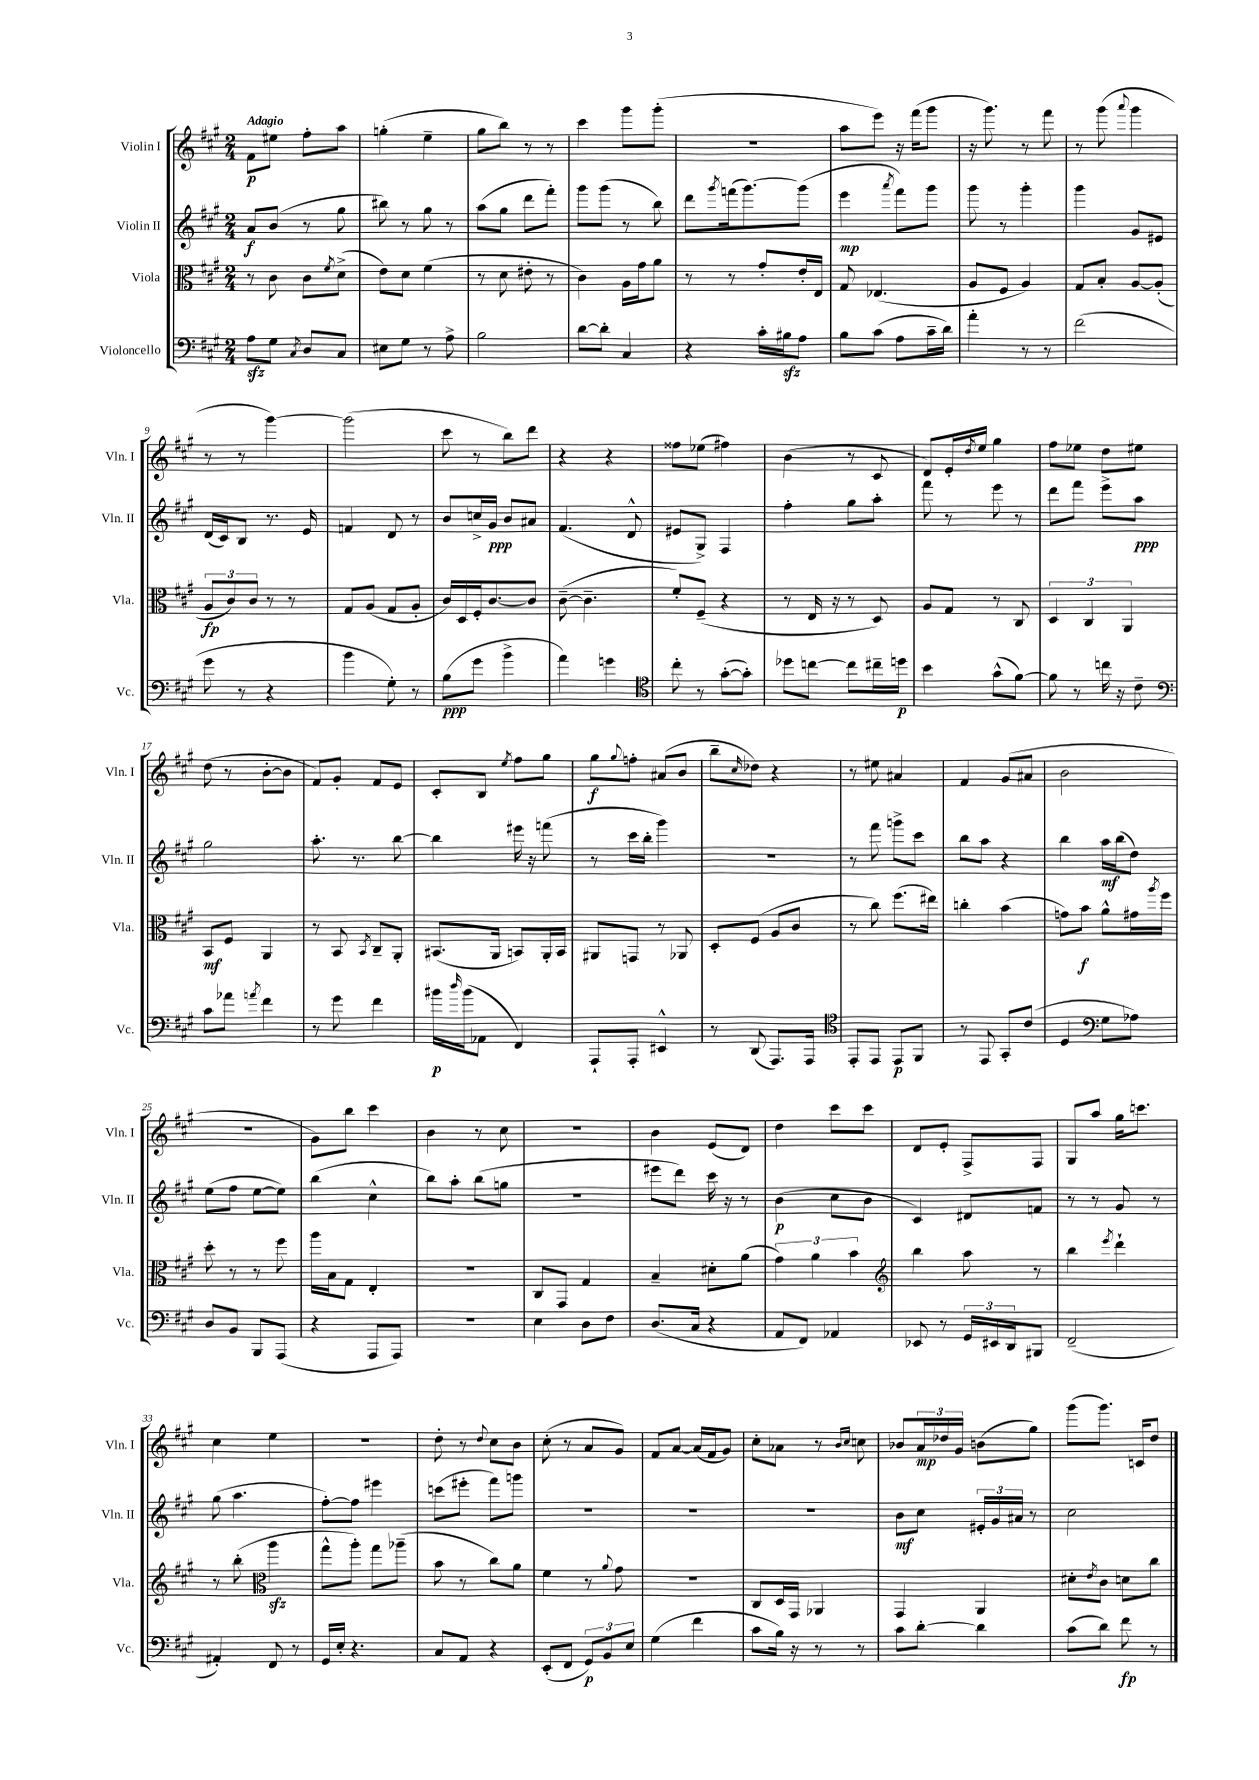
<<
\new StaffGroup <<
\new Staff = "s0" \with { instrumentName = "Violin I" shortInstrumentName = "Vln. I" } {
    \clef treble \key a \major \numericTimeSignature \time 2/4 \tempo "Adagio"
    fis'8\p eis''8 fis''8-. a''8 |
    g''4-.( e''4-- |
    gis''8 b''8) r8 r8 |
    cis'''4 gis'''8 gis'''8-.( |
    R2 |
    a''8 e'''8) r16 fis'''16( gis'''8 |
    r16 gis'''8.) r8 fis'''8 |
    r8 gis'''8( \appoggiatura { a'''8 } gis'''4 |
    r8 r8 gis'''4~) |
    gis'''2( |
    cis'''8 r8 b''8) d'''8 |
    r4 r4 |
    fisis''8 ees''8( fis''4) |
    b'4( r8 cis'8 |
    d'8) e'16-. \acciaccatura { d''8 } e''16 gis''4 |
    fis''8 ees''8 d''8 eis''8 |
    d''8( r8 b'8~-. b'8 |
    fis'8) gis'8-. fis'8 e'8 |
    cis'8-. b8 \acciaccatura { e''8 } fis''8 gis''8 |
    gis''8\f \appoggiatura { gis''8 } f''8-. ais'8( b'8 |
    b''8-- \grace { cis''16 } des''8) r4 |
    r8 eis''8 ais'4 |
    fis'4 gis'8( ais'8 |
    b'2 |
    R2 |
    gis'8) b''8 cis'''4 |
    b'4 r8 cis''8 |
    R2 |
    b'4 e'8( d'8) |
    d''4 cis'''8 cis'''8 |
    d'8 e'8-. fis8-> fis8 |
    gis8 a''8 gis''16 c'''8. |
    cis''4 e''4 |
    r2 |
    d''8-. r8 \appoggiatura { d''8 } cis''8 b'8 |
    cis''8-.( r8 a'8 gis'8) |
    fis'8 a'8~ a'16( fis'16 gis'8) |
    cis''8-. aes'8 r8 \grace { b'16 cis''16 } c''8 |
    bes'8 \tuplet 3/2 { a'16\mp des''16 gis'16 } b'8( gis''8) |
    gis'''8( gis'''8.) c'16 d''8 \bar "|." |
}
\new Staff = "s1" \with { instrumentName = "Violin II" shortInstrumentName = "Vln. II" } {
    \clef treble \key a \major \numericTimeSignature \time 2/4
    a'8\f b'8( r8 gis''8 |
    bis''8) r8 gis''8 r8 |
    a''8( gis''8 d'''8 fis'''8-.) |
    gis'''8 gis'''8( r8 b''8) |
    d'''8 \acciaccatura { gis'''8 } f'''16( gis'''8.~) gis'''8( |
    e'''4\mp \acciaccatura { a'''8 } fis'''8) gis'''8 |
    gis'''8 r8 gis'''4-. |
    gis'''4 gis'8 eis'8 |
    d'16( cis'16) b8 r8. e'16 |
    f'4 d'8 r8 |
    b'8 c''16-> gis'16\ppp b'8 ais'8 |
    fis'4.( d'8-^ |
    eis'8 gis8->) fis4 |
    fis''4-. gis''8 a''8-. |
    fis'''8 r8 e'''8 r8 |
    d'''8 fis'''8 e'''8-> a''8\ppp |
    gis''2 |
    a''8.-. r8. b''8~ |
    b''4 eis'''16 r16 f'''8( |
    r8 cis'''16 b''16-. gis'''4) |
    r2 |
    r8 fis'''8 g'''8-> cis'''8 |
    b''8 a''8 r4 |
    b''4 a''16\mf b''16( d''8) |
    e''8( fis''8 e''8~ e''8) |
    b''4( cis''4-^ |
    b''8) a''8-. b''8( g''8 |
    r2 |
    eis'''8 d'''8) cis'''16 r16 r8 |
    b'4\p( cis''8 b'8 |
    cis'4) dis'8 f'8 |
    r8 r8 gis'8 r8 |
    gis''8( a''4. |
    fis''8~-.) fis''8 eis'''4 |
    c'''8( eis'''8-. fis'''8) g'''8 |
    R2 |
    R2 |
    R2 |
    b'8\mf cis''8 \tuplet 3/2 { eis'16-. gis'16 ais'16 } r8 |
    cis''2 \bar "|." |
}
\new Staff = "s2" \with { instrumentName = "Viola" shortInstrumentName = "Vla." } {
    \clef alto \key a \major \numericTimeSignature \time 2/4
    r8 cis'8 cis'8 \acciaccatura { fis'8 } d'8->( |
    e'8) d'8 fis'4( |
    r8 d'8 eis'8-. r8 |
    cis'4) a16 gis'16 a'8 |
    r8 r8 gis'8-. e'16-. e16 |
    gis8 ees4.( |
    a8 fis8 a4) |
    gis8 b8-. a8~ a8-.( |
    \tuplet 3/2 { a8\fp cis'8) cis'8 } r8 r8 |
    gis8 a8( gis8 a8-. |
    cis'16) d16 fis16-. cis'8.~ cis'8 |
    cis'8~--( cis'4.-- |
    fis'8-.) fis8--( r4 |
    r8 e16 r16 r8 d8) |
    a8 gis8 r8 cis8 |
    \tuplet 3/2 { d4 cis4 a,4 } |
    b,8\mf fis8 a,4 |
    r8 b,8 \acciaccatura { b,8 } cis8-- a,8-. |
    bis,8.( a,16 b,8) a,16-. b,16 |
    ais,8 g,8 r8 aes,8 |
    d8-. fis8( a8 cis'8 |
    r8 cis''8) fis''8.( eis''16) |
    c''4-. b'4( |
    g'8) b'8\f a'8-^ gis'16 \acciaccatura { a''8 } fis''16 |
    d''8-. r8 r8 fis''8 |
    a''16 b16 gis8 e4-. |
    R2 |
    cis8 gis,8 gis4 |
    b4-- dis'8-. a'8( |
    \tuplet 3/2 { gis'4) a'4 b'4 } |
    \clef treble b''4 a''8 r8 |
    b''4 \acciaccatura { e'''8 } d'''4-! |
    r8 b''8-.( \clef alto a''4\sfz |
    gis''8-^ a''8-.) gis''8 aes''8--( |
    b'8 r8 cis''8) a'8 |
    fis'4 r8 \appoggiatura { a'8 } gis'8 |
    r2 |
    cis8 d16 gis,16 aes,4 |
    gis,4 a,4 |
    dis'8-. \acciaccatura { e'8 } cis'8 d'8 cis''8 \bar "|." |
}
\new Staff = "s3" \with { instrumentName = "Violoncello" shortInstrumentName = "Vc." } {
    \clef bass \key a \major \numericTimeSignature \time 2/4
    a8\sfz gis8 \acciaccatura { cis8 } d8 cis8 |
    eis8 gis8 r8 a8-> |
    b2 |
    d'8~ d'8-. cis4 |
    r4 cis'16-. bis16\sfz a8 |
    b8 cis'8( a8 cis'16-- d'16) |
    a'4-. r8 r8 |
    fis'2( |
    gis'8 r8 r4 |
    b'4 gis8-.) r8 |
    b8\ppp( gis'8 b'4-> |
    a'4) g'4 |
    \clef tenor cis''8-. r8 gis'8~-.( gis'8-.) |
    des''8 c''8~ c''8 cis''16-- d''16\p |
    b'4 gis'8-^( fis'8~) |
    fis'8 r8 c''16 r16 cis'8-- |
    \clef bass cis'8 aes'8 \acciaccatura { a'8 } fis'4 |
    r8 gis'8 fis'4 |
    bis'16\p \grace { d''16 } bis'16( aes,8 fis,4) |
    a,,8-! a,,8-. eis,4-^ |
    r8 d,8( a,,8.) a,,16 |
    \clef tenor e,8-. e,8 e,8\p fis,8 |
    r8 e,8 gis,8-. cis'8( |
    d4 \clef bass gis8 aes8) |
    d8 b,8 b,,8 a,,8( |
    r4 a,,8 a,,8) |
    r2 |
    e4 d8 fis8 |
    d8.( cis16 r4 |
    a,8 fis,8) aes,4 |
    ees,8 r8 \tuplet 3/2 { gis,16 eis,16 d,16 } bis,,8 |
    fis,2--( |
    ais,4-.) fis,8 r8 |
    gis,16 e16-. r4. |
    cis8 a,8 r4 |
    e,8-.( fis,8 \tuplet 3/2 { gis,8\p) b,8 e8 } |
    gis4( fis'4 |
    cis'8 b16) r16 r8 r8 |
    cis'8 d'8~-. d'4 |
    cis'8( d'8) fis'8\fp r8 \bar "|." |
}
>>
>>
